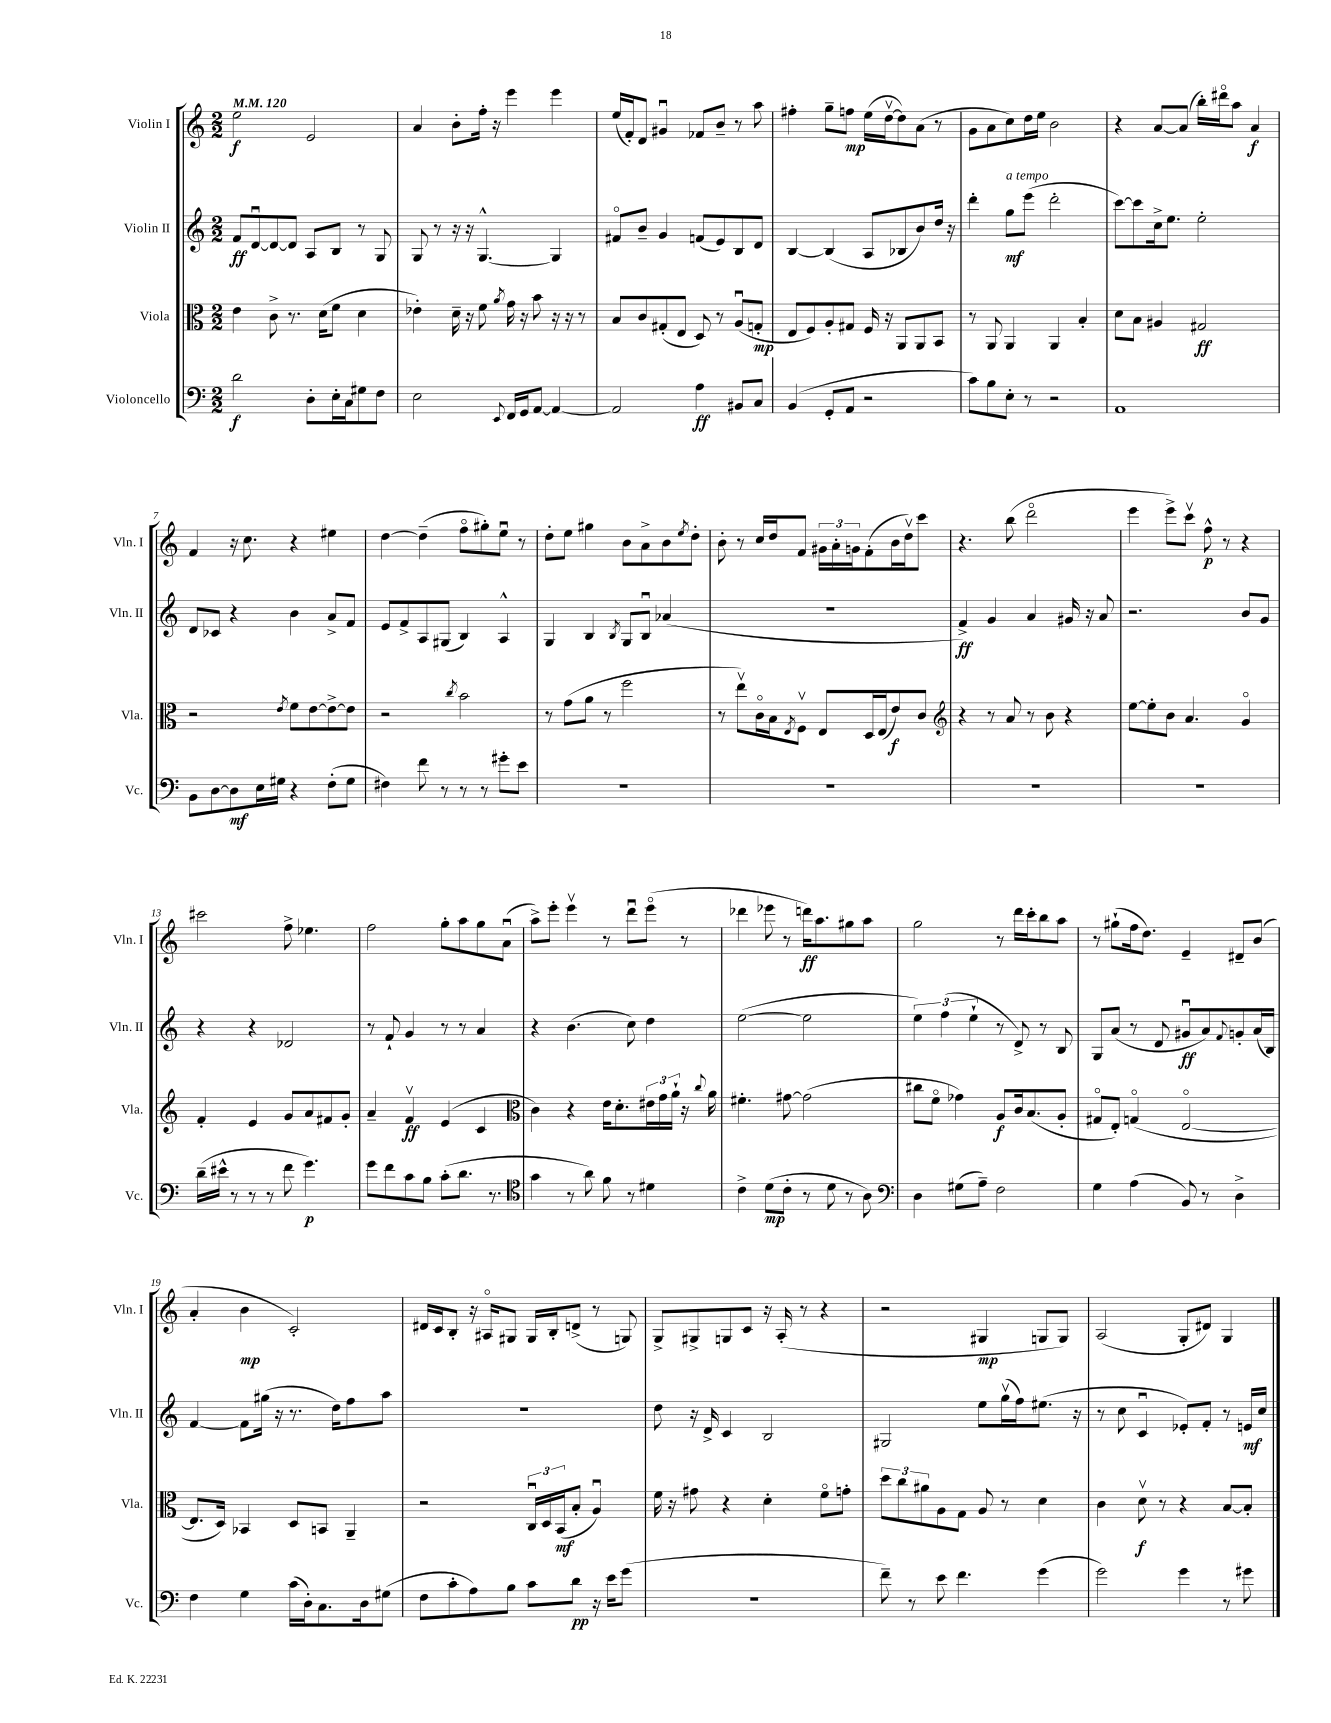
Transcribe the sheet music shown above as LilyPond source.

<<
\new StaffGroup <<
\new Staff = "s0" \with { instrumentName = "Violin I" shortInstrumentName = "Vln. I" } {
    \clef treble \key c \major \numericTimeSignature \time 2/2 \tempo 4 = 120
    e''2\f e'2 |
    a'4 b'8-. f''16-. r16 e'''4 e'''4 |
    e''16( f'16-.) d'8 gis'4\downbow fes'8 b'8-- r8 a''8 |
    fis''4-. g''8-- f''8\mp e''16( d''16~\upbow d''8) a'8( r8 |
    g'8 a'8 c''8) d''16 e''16 b'2 |
    r4 a'8~ a'8( b''16-.) dis'''16\flageolet a''8 a'4\f |
    f'4 r16 c''8. r4 eis''4 |
    d''4~ d''4--( f''8\flageolet gis''8-.) e''8\downbow r8 |
    d''8-. e''8 gis''4 b'8 a'8-> b'8 \acciaccatura { e''8 } d''8-. |
    b'8-. r8 c''16 d''16 f'8 \tuplet 3/2 { gis'16 a'16-. g'16 } f'8-.( b'16 d''16\upbow) c'''8 |
    r4. b''8( d'''2\flageolet |
    e'''4 e'''8->) c'''8\upbow f''8-^\p r8 r4 |
    cis'''2 f''8-> ees''4. |
    f''2 g''8-. a''8 g''8 a'8\downbow( |
    a''8->) e'''8-. e'''4\upbow r8 d'''8\downbow e'''8\flageolet( r8 |
    des'''4 ees'''8 r8 d'''16\ff) a''8. gis''8 a''8 |
    g''2 r8 d'''16 c'''16-. b''8 a''8 |
    r8 gis''8-!( f''16 d''8.) e'4-- dis'8-- b'8( |
    a'4-. b'4\mp c'2-.) |
    dis'16 c'16 b8-. r16 ais16\flageolet gis8 gis16 b16-. d'8->( r8 g8) |
    g8-> gis8-> g8 c'8 r16 a16-.( r8 r4 |
    r2 gis4\mp g8 g8) |
    a2( g8-. dis'8) g4 \bar "|." |
}
\new Staff = "s1" \with { instrumentName = "Violin II" shortInstrumentName = "Vln. II" } {
    \clef treble \key c \major \numericTimeSignature \time 2/2
    f'8\ff d'8~\downbow d'8~ d'8 a8 b8 r8 g8 |
    g8 r8 r16 r16 g4.~-^ g4 |
    fis'8\flageolet b'8-- g'4 f'8( e'8) b8 d'8 |
    b4~ b4( a8 bes8 b'8) d''16 r16 |
    d'''4-. g''8\mf^\markup { \italic "a tempo" } e'''8( d'''2-. |
    c'''8~) c'''8 c''16-> e''8. e''2-. |
    d'8 ces'8 r4 b'4 a'8-> f'8 |
    e'8 f'8-> a8 gis8( b4) a4-^ |
    g4 b4 \acciaccatura { b8 } g8 b8\downbow aes'4( |
    r1 |
    f'4->\ff) g'4 a'4 gis'16 r16 a'8 |
    r2. b'8 g'8 |
    r4 r4 des'2 |
    r8 f'8-! g'4 r8 r8 a'4 |
    r4 b'4.( c''8) d''4 |
    e''2~( e''2 |
    \tuplet 3/2 { e''4) f''4( e''4-! } r8 d'8->) r8 b8 |
    g8 a'8( r8 d'8 gis'8\downbow\ff a'8) \appoggiatura { f'8 } g'8-. a'16( b16) |
    f'4~ f'8 gis''16( r16 r8. d''16) f''8 a''8 |
    R1 |
    d''8 r16 d'16-> c'4 b2 |
    gis2 e''8 g''16\upbow( f''16) eis''8.( r16 |
    r8 c''8 c'4\downbow ees'8-.) f'8-. r8 e'16\mf c''16 \bar "|." |
}
\new Staff = "s2" \with { instrumentName = "Viola" shortInstrumentName = "Vla." } {
    \clef alto \key c \major \numericTimeSignature \time 2/2
    e'4 c'8-> r8. d'16( f'8 d'4 |
    ees'4-.) d'16-- r16 f'8 \acciaccatura { a'8 } g'16 r16 b'8 r16 r16 r8 |
    b8 c'8 gis8-.( e8 d8) r8 a8\downbow( g8-.\mp |
    e8 f8) a8-. gis8 f16 r16 a,8 a,8 b,8 |
    r8 a,8 a,4 a,4 b4-. |
    d'8 b8 ais4 gis2\ff |
    r2 \acciaccatura { e'8 } f'8 e'8~ e'8~-> e'8 |
    r2 \acciaccatura { c''8 } b'2 |
    r8 g'8( a'8 r8 f''2 |
    r8 e''8\upbow) c'16\flageolet b16 \acciaccatura { e8 } f8\upbow e8 d16 e16( e'8\f) c'8 |
    \clef treble r4 r8 a'8 r8 b'8 r4 |
    e''8~ e''8-. b'8 a'4. g'4\flageolet |
    f'4-. e'4 g'8 a'8 fis'8 g'8-. |
    a'4-- f'4\upbow\ff e'4( c'4 |
    \clef alto c'4) r4 e'16 d'8.-. \tuplet 3/2 { eis'16 g'16 a'16-! } r16 \appoggiatura { c''8 } a'16 |
    fis'4.-. gis'8~ gis'2( |
    cis''8 f'8\flageolet ges'4) a8\f c'16 b8.( a8-. |
    gis8\flageolet e8-.) g4\flageolet( e2~\flageolet |
    e8. d16) bes,4 d8 b,8 a,4-- |
    r2 \tuplet 3/2 { c16\downbow d16 b,16\mf( } b8-. a4\downbow) |
    f'16 r16 gis'8 r4 d'4-. f'8\flageolet g'8-. |
    \tuplet 3/2 { d''8 c''8 ais'8 } a8 g8 a8 r8 d'4 |
    c'4 d'8\upbow\f r8 r4 b8~ b8-. \bar "|." |
}
\new Staff = "s3" \with { instrumentName = "Violoncello" shortInstrumentName = "Vc." } {
    \clef bass \key c \major \numericTimeSignature \time 2/2
    d'2\f d8-. e16-. c16 gis8 f8 |
    e2 \appoggiatura { e,8 } f,16 g,16 a,8~ a,4~ |
    a,2 a4\ff bis,8 c8 |
    b,4( g,8-. a,8 r2 |
    c'8) b8 e8-. r8 r2 |
    a,1 |
    b,8 d8~ d8\mf e16 gis16 r4 f8-.( gis8 |
    fis4) f'8 r8 r8 r8 gis'8-. e'8 |
    R1 |
    R1 |
    R1 |
    R1 |
    d'16--( eis'16-^ r8 r8 r8 f'8 g'4.\p) |
    g'8 f'8 c'8 b8 c'8-.( d'8. r8. |
    \clef tenor g'4 r8 a'8) f'8 r8 dis'4 |
    c'4-> d'8\mp( c'8-. r8 d'8 r8 a8) |
    \clef bass d4 gis8( a8--) f2 |
    g4 a4( b,8) r8 d4-> |
    f4 g4 c'16( d16-.) c8. d16 gis8( |
    f8 c'8-. a8) b8 c'8 d'8\pp r16 e'16 g'8( |
    R1 |
    f'8--) r8 e'8 f'4. g'4( |
    g'2) g'4 r8 gis'8 \bar "|." |
}
>>
>>
